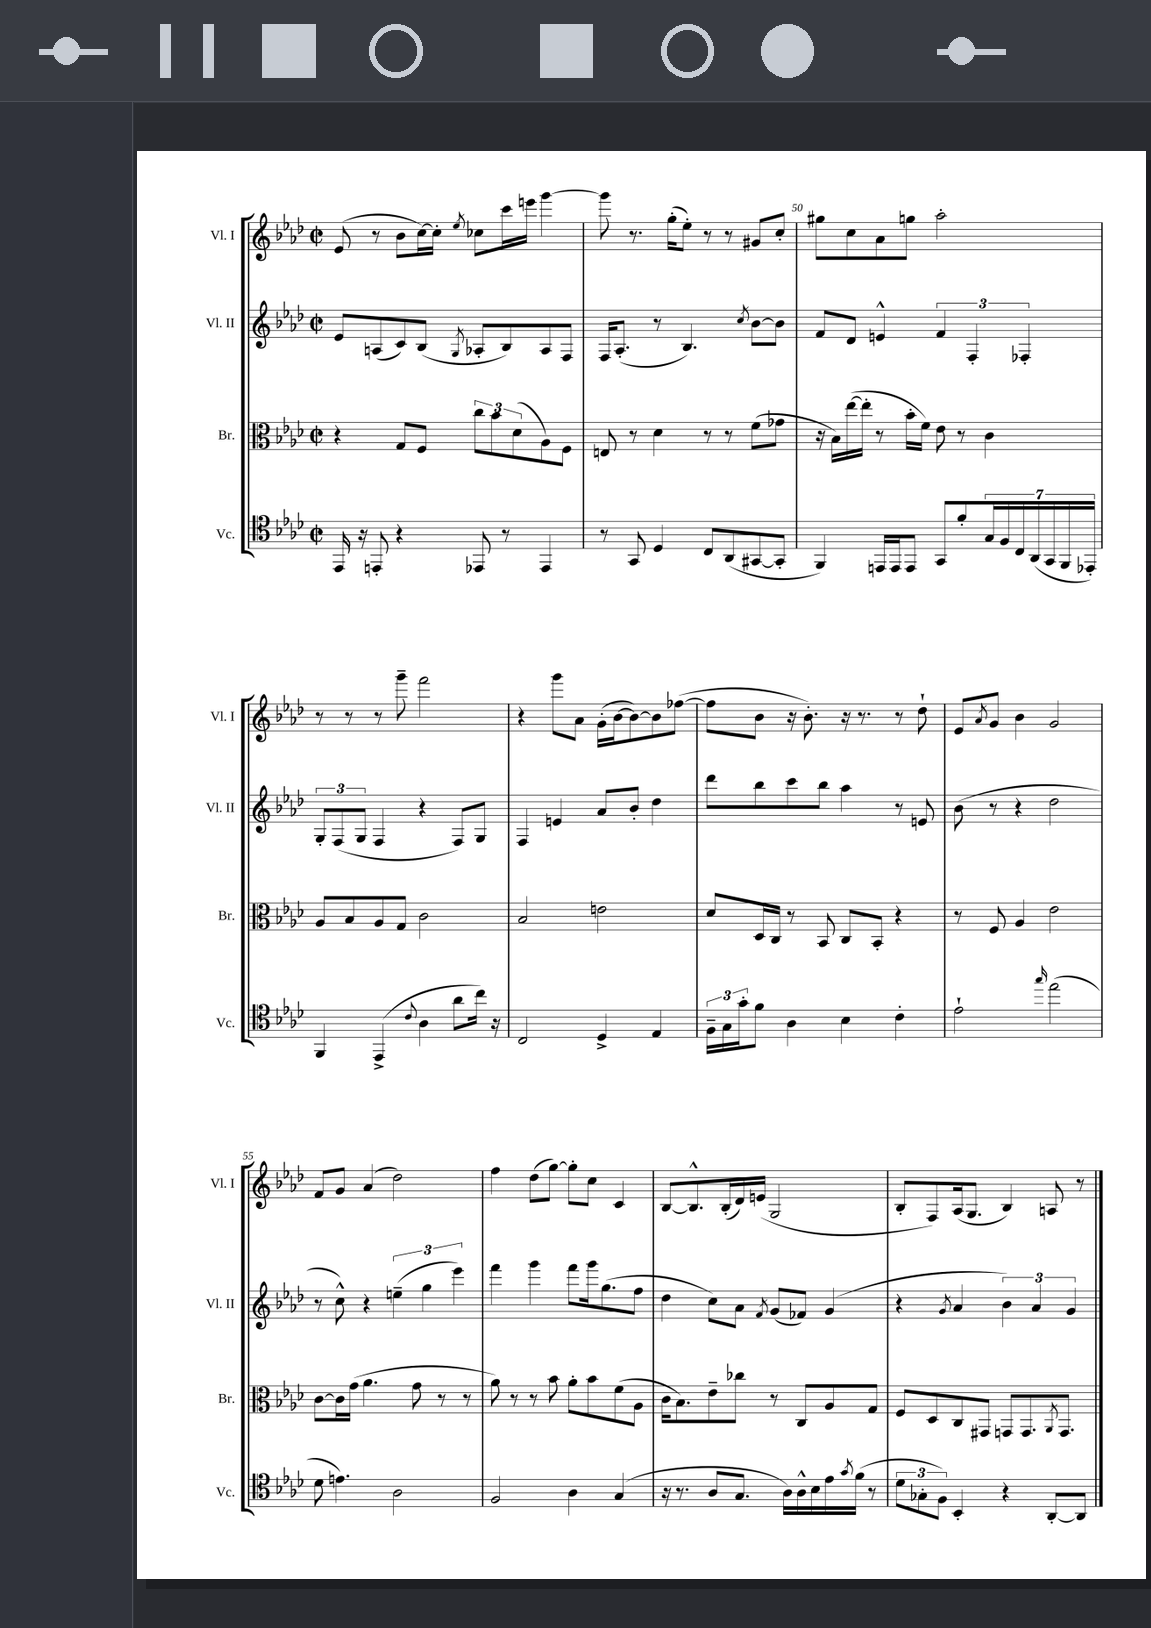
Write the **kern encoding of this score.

**kern	**kern	**kern	**kern
*part4	*part3	*part2	*part1
*staff4	*staff3	*staff2	*staff1
*I"Vc.	*I"Br.	*I"Vl. II	*I"Vl. I
*I'Vc.	*I'Br.	*I'Vl. II	*I'Vl. I
*clefC4	*clefC3	*clefG2	*clefG2
*k[b-e-a-d-]	*k[b-e-a-d-]	*k[b-e-a-d-]	*k[b-e-a-d-]
*M2/2	*M2/2	*M2/2	*M2/2
*met(c|)	*met(c|)	*met(c|)	*met(c|)
=48	=48	=48	=48
16EE-/	4r	8e-/L	(8e-/
16r	.	.	.
8EEn'/	.	(8An/	8r
4r	8G/L	8c/)	8b-\L
.	8F/J	(8B-/J	[16cc\L)
.	.	.	16cc'\JJ]
.	.	8qG/	8qee-/
8EE-X/	12cc\L	8A-X'/L	8cc-X\L
.	12b-\	.	.
8r	.	8B-/)	16ccc\L
.	(12d-\	.	.
.	.	.	16eeen\JJ
4EE-/	8A-\)	8A-/	[4ggg\
.	8F\J	8F/J	.
=49	=49	=49	=49
8r	8En/	16F/KL	8ggg\]
.	.	(8.A-'/J	.
8GG/	8r	.	8.r
4D-/	4d-\	8r	.
.	.	.	(16gg'\KL
.	.	4.B-/)	8ee-'\J)
8C/L	8r	.	8r
(8AA-/	8r	.	8r
.	.	8qcc/	.
[8GG#X/	(8f\L	[8b-\L	8g#X/L
8GG#'/J]	8g-X\J	8b-\J]	8cc'/J
=50	=50	=50	=50
4FF/)	16r	8f/L	8gg#X\L
.	16B-\LL)	.	.
.	([16ee-\	8d-/J	8cc\
.	16ee-'\JJ]	.	.
16EEn/LL	8r	4en^^/	8a-\
16EE/J	.	.	.
8EE/J	16b-'\LL	.	8ggn\J
.	16f\JJ)	.	.
8GG/L	8e-\	6f/	2aa-'\
8f'/	8r	.	.
.	.	6F'/	.
28G/L	4c\	.	.
28F/	.	.	.
28C/	.	.	.
.	.	6F-X'/	.
(28AA-/	.	.	.
28GG/	.	.	.
28FF/	.	.	.
28EE-X'/JJ)	.	.	.
!!LO:LB:g=z
=51	=51	=51	=51
4FF/	8A-/L	12G'/L	8r
.	.	(12F/	.
.	8B-/	.	8r
.	.	12G/J	.
(4EE-^/	8A-/	4F/	8r
.	8G/J	.	8ggg~\
8qqc/	.	.	.
4A-\	2c\	4r	2fff\
8a-\L	.	8F/L)	.
16cc\Jk)	.	8G/J	.
16r	.	.	.
=52	=52	=52	=52
2C/	2B-/	4F/	4r
.	.	4en/	8ggg\L
.	.	.	8a-\J
4D-^/	2en\	8a-/L	(16g'\LL
.	.	.	[16b-\J
.	.	8b-'/J	8b-\_)
4E-/	.	4dd-\	8b-\]
.	.	.	([8ff-X\J
=53	=53	=53	=53
24F~\LL	8d-/L	8ddd-\L	8ff-\L]
24G\	.	.	.
24g'\J	.	.	.
8f\J	16D-/L	8bb-\	8b-\J
.	16C/JJ	.	.
4A-\	8r	8ccc\	16r
.	.	.	8.b-'\)
.	8BB-/	8bb-\J	.
4B-\	8C/L	4aa-\	16r
.	.	.	8.r
.	8BB-'/J	.	.
4c'\	4r	8r	8r
.	.	8en/	8dd-`\
=54	=54	=54	=54
2e-`\	8r	(8b-\	8e-/L
.	.	.	8qa-/
.	8F/	8r	8g/J
.	4A-/	4r	4b-\
16qqgg/	.	.	.
(2ee-\	2e-\	2dd-\	2g/
!!LO:LB:g=z
=55	=55	=55	=55
8d-\	[8c\L	8r	8f/L
4.en\)	16c\L]	8cc^^\)	8g/J
.	(16g\JJ	.	.
.	4.a-\	4r	(4a-/
2A-\	.	(6een~\	2dd-\)
.	8g\	.	.
.	.	6gg\	.
.	8r	.	.
.	.	6eee-\)	.
.	8r	.	.
=56	=56	=56	=56
2F/	8a-\)	4fff\	4ff\
.	8r	.	.
.	8r	4ggg\	(8dd-\L
.	8b-\	.	[8gg\J)
4A-\	8a-'\L	8fff\L	8gg'\L]
.	8b-\	16ggg\k	8cc\J
.	.	(8.gg\	.
(4G/	(8f\	.	4c/
.	8A-\J	8ff\J	.
=57	=57	=57	=57
16r	16c\KL	4dd-\	[8B-/L
8.r	8.B-\)	.	.
.	.	.	8.B-^^/]
8A-/L	8e-~\	8cc\L)	.
.	.	.	(16B-'/L
8.G/J	8cc-X\J	8a-\J	16d-/)
.	.	.	(16en/JJ
.	.	8qf/	.
.	8r	(8g/L	2G/
16A-\LL)	.	.	.
16A-^^\	8C/L	8f-X/J)	.
16B-\	.	.	.
16e-\	8A-/	(4g/	.
8qg/	.	.	.
(16f\JJ	.	.	.
8r	8G/J	.	.
=58	=58	=58	=58
12d-\L	8F/L	4r	8B-'/L
12G-X'\	.	.	.
.	8D-/	.	8F/)
12F\J)	.	.	.
.	.	8qg/	.
4BB-'/	8C/	4a-/	(16A-/k
.	.	.	8.G/J
.	8GG#X/J	.	.
4r	8GGn/L	6b-\)	4B-/)
.	8.GG/	.	.
.	.	6a-/	.
[8AA-'/L	.	.	8An/
.	8qAA-/	.	.
.	8.GG/J	.	.
.	.	6g/	.
8AA-/J]	.	.	8r
==	==	==	==
*-	*-	*-	*-
